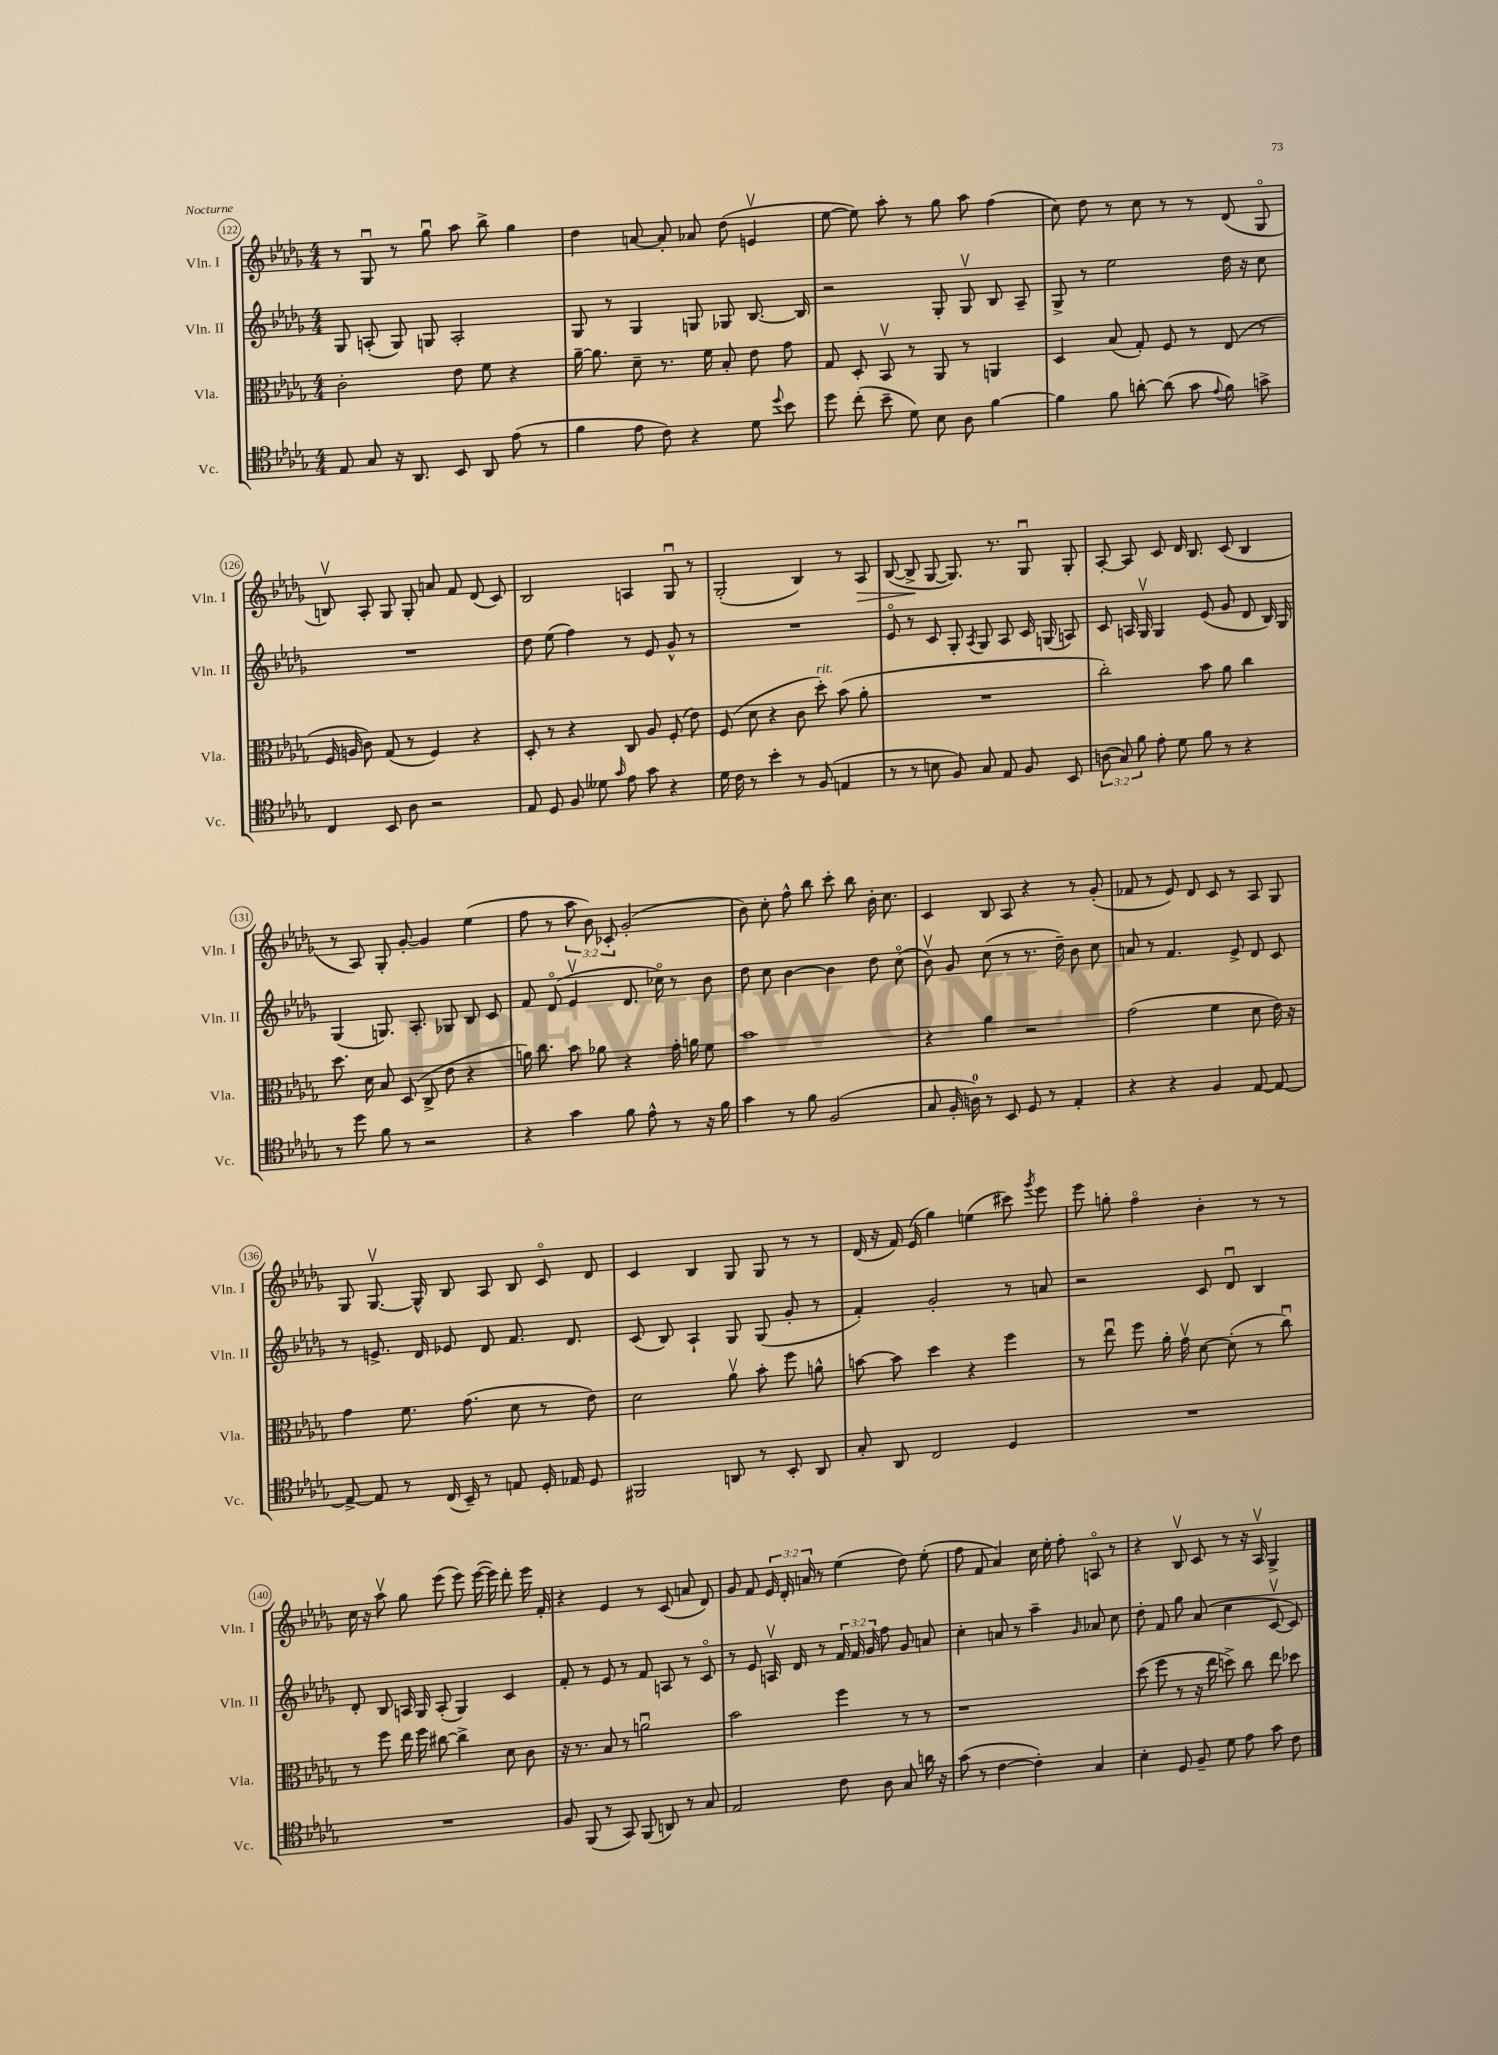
<<
\new StaffGroup <<
\new Staff = "s0" \with { instrumentName = "Vln. I" shortInstrumentName = "Vln. I" } {
    \clef treble \key des \major \numericTimeSignature \time 4/4 \override Staff.TupletNumber.text = #tuplet-number::calc-fraction-text
    \autoBeamOff r8 ges8\downbow r8 ges''8\downbow aes''8 bes''8-> ges''4 |
    des''4 a'8~ a'8-. aes'8 des''8( e'4\upbow |
    ees''8~ ees''8) aes''8-. r8 ges''8 aes''8 f''4( |
    c''8) des''8 r8 c''8 r8 r8 des'8( ges8\flageolet |
    b8\upbow) aes8-. ges8 ges8-. a'8 f'8 des'8( c'8) |
    bes2 a4 ges8\downbow r8 |
    ges2-.( bes4) r8 aes8\> |
    bes8~( bes8->\! ges8~ ges8.) r8. ges8\downbow ges8-. |
    aes8~-. aes8 c'8 des'16 bes8. c'8( bes4 |
    r8 aes8) ges8-. ges'8~-. ges'4 ees''4( |
    f''8 r8 \tuplet 3/2 { aes''8 bes'8) ces'8-. } ges'2-.( |
    bes'8) c''8-. f''8-^ bes''8 c'''8-. bes''8 bes'16-. c''8. |
    c'4 bes8 aes8 r4 r8 ges'8-.( |
    fes'8 r8 ees'8) des'8 c'8 r8 aes8 ges8 |
    ges8 ges8.~\upbow ges16-^ bes8 aes8 bes8 c'8\flageolet des'8 |
    c'4 bes4 ges8 ges8 r8 r8 |
    des'16( r16 f'16) ees'16( ges''4) e''4( cis'''8) \acciaccatura { ges'''8 } ees'''8 |
    ees'''8 g''8-. f''4\flageolet bes'4-. r8 r8 |
    c''16 r16 aes''8\upbow ges''8 ees'''8( ees'''8) ees'''16~( ees'''16) des'''8-. ees'''16 f'16-. |
    r4 ees'4 r8 c'8( a'8 des'8) |
    ges'8 f'8 \tuplet 3/2 { ees'16 des'16-. a'16 } r8 ees''4( des''8) ees''8-.( |
    f''8 f'8 aes'4) c''16 ees''16-. f''8-. a8\flageolet r8 |
    r4 bes8\upbow c'8 r8 r16 aes16\upbow ges4-> \bar "|." |
}
\new Staff = "s1" \with { instrumentName = "Vln. II" shortInstrumentName = "Vln. II" } {
    \clef treble \key des \major \numericTimeSignature \time 4/4 \override Staff.TupletNumber.text = #tuplet-number::calc-fraction-text
    \autoBeamOff ges8 a8-.( ges8) g8 a2-. |
    ges8 r8 ges4 g8 ges8 bes8.~ bes16 |
    r2 ges8-. ges8\upbow bes8 aes8-- |
    ges8-> r8 ees''2 des''16 r16 c''8 |
    R1 |
    des''8 ees''8( f''4) r8 ees'8 ges'8-^ r8 |
    R1 |
    ees'8\flageolet r8 c'8 ges8-. \acciaccatura { aes8 } ges8 aes8 c'16 g16( a8) |
    c'8 a16 ges16\upbow ges4 ees'8( ges'8 des'8 bes16) ges16 |
    ges4( g8.) aes8.-. ges8 bes8 c'8 |
    f'8 des'8\flageolet( ees'4\upbow des'8. ces''16\flageolet) r8 bes'8 |
    des''8 c''8 bes'4~ bes'4 des''8 c''8\flageolet( |
    bes'8\upbow) ges'8 c''8( r8 r8. des''16--) bes'8 c''8 |
    a'8 r8 f'4. ees'8-> des'8 c'8 |
    r8 e'8.-> des'16 ees'8 des'8 f'8. des'8. |
    c'8( bes8) aes4-! ges8 ges8( ges'8-. r8 |
    f'4-.) ges'2-. r8 a'8 |
    r2 c'8 des'8\downbow bes4 |
    des'8-. bes8 a16 ges16 a8-.( ges4) c'4 |
    f'8-. r8 ees'8 r8 f'8 a8 r8 c'8\flageolet |
    r8 ees'8 a16\upbow des'16 r8 \tuplet 3/2 { f'16 f'16 ges'16 } f''8 ges'8 a'8 |
    c''4-. a'8 r8 aes''4-- \grace { ges'16 } aes'8 c''8 |
    des''8-. f'8 ges''8 aes'8( c''4 c'8~\upbow c'8) \bar "|." |
}
\new Staff = "s2" \with { instrumentName = "Vla." shortInstrumentName = "Vla." } {
    \clef alto \key des \major \numericTimeSignature \time 4/4
    \autoBeamOff c'2-. ees'8 f'8 r4 |
    aes'16~-- aes'8. des'8-- r8. f'16 bes8-. ees'8 ges'8 |
    ges8 des8-. bes,8\upbow r8 aes,8 r8 a,4 |
    des4 bes8( ges8-.) f8 r8 ees8( r8 |
    f16 a16 c'8) ges8( r8 f4) r4 |
    des8-. r8 r4 c8 aes8 f8-.( ees'8) |
    f8( des'8 r4 c'8 des''8-.^\markup { \italic "rit." }) bes'8( aes'8-. |
    R1 |
    c''2-.) bes'8 aes'8 c''4 |
    des''8. des'16 bes8 des8( c8-> ees'8 r4 |
    a'16) c''8. bes'8 aes'8 r4 ges'16-. a'16 f'8 |
    bes'1 |
    r4 aes'4 r2 |
    ges'2( f'4 des'8 ees'16) r16 |
    ges'4 f'8. ges'8.( des'8 r8 ees'8) |
    des'2 aes'8\upbow bes'8-. f''8 a'8-^ |
    b'8~ b'8 des''4 r4 f''4 |
    r8 ees''8\downbow f''8 aes'16-. ges'16\upbow des'8~ des'8-.( r8 c''8\downbow) |
    r8 f''8 ees''16 f''16 cis''8~ cis''4-> des'8 c'8 |
    r16 r8. bes8 r8 a'2\downbow |
    bes'2 f''4 r8 r8 |
    r1 |
    des''8( f''8 r8 r16 ees''16 d''8->) c''8 ees''8 des''8 \bar "|." |
}
\new Staff = "s3" \with { instrumentName = "Vc." shortInstrumentName = "Vc." } {
    \clef tenor \key des \major \numericTimeSignature \time 4/4 \override Staff.TupletNumber.text = #tuplet-number::calc-fraction-text
    \autoBeamOff ees8 ges8 r16 aes,8. bes,8 aes,8 ees'8( r8 |
    f'4 ees'8 c'8) r4 des'8 \appoggiatura { des''8 } bes'8 |
    des''8 c''8-.( bes'8-- des'8) bes8 aes8 f'4~ |
    f'4 f'8 a'8~-. a'8( ges'8 \appoggiatura { ees'8 } f'8) g'8-> |
    c4 bes,8 aes8 r2 |
    ees8 des8 f8 deses'8 \grace { ges'16 } ees'8 ges'8 r4 |
    des'16 c'16 r8 bes'4-. r8 f8( e4 |
    r8 r8 b8 f8) ges8 ees8 f8 bes,8 |
    \tuplet 3/2 { a8( ges8) f'8 } ees'8-. des'8 f'8 r8 r4 |
    r8 des''8 f'8 r8 r2 |
    r4 ges'4 f'8 ees'8-^ r8 r16 f'16 |
    ges'4 r8 f'8 f2( |
    ges8 f16-. a16-0) r8 bes,8 des8 r8 ees4-. |
    r4 r4 f4 ees8~ ees8~ |
    ees8~-> ees8 r8 c16( bes,16--) r8 e8 des16-. ees16 des8 |
    fis,2 a,8 r8 bes,8-. a,8 |
    ges8-. aes,8 c2 des4 |
    R1 |
    R1 |
    f8 f,8( r8 ges,8) f,8( a,8) r8 ges8 |
    ees2 c'8 aes8 ges8 a'16 r16 |
    ges'8( r8 c'4~ c'4-.) ges4 |
    bes4-. des8 f8-- des'8 ees'8 ges'8 c'8 \bar "|." |
}
>>
>>
\layout { \context { \Score currentBarNumber = #122 \override BarNumber.stencil = #(make-stencil-circler 0.1 0.3 ly:text-interface::print) } }
